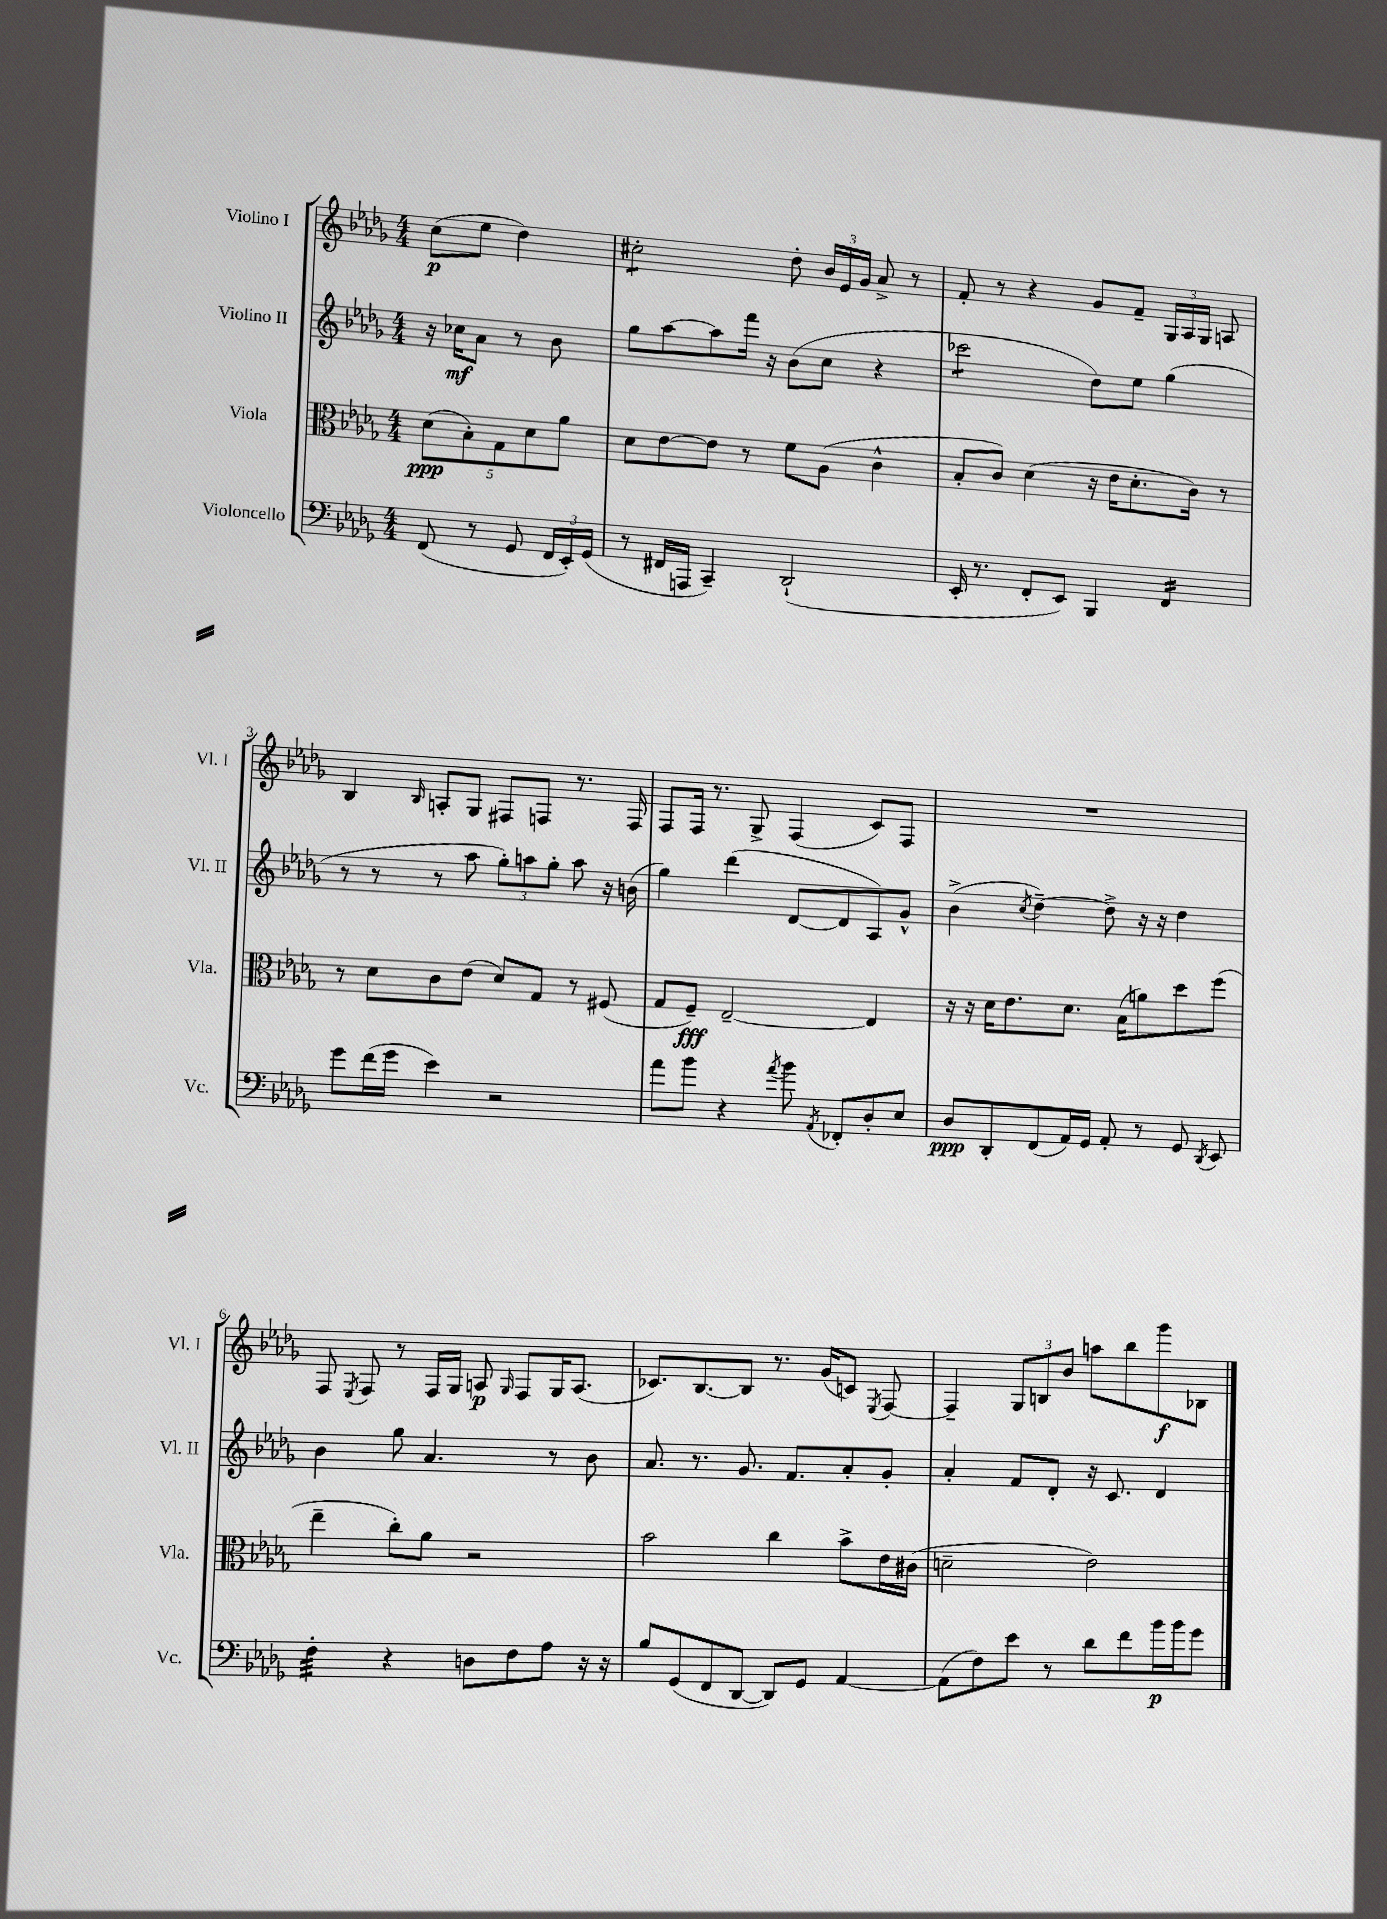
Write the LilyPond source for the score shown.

<<
\new StaffGroup <<
\new Staff = "s0" \with { instrumentName = "Violino I" shortInstrumentName = "Vl. I" } {
    \clef treble \key des \major \numericTimeSignature \time 4/4 \partial 2
    \autoBeamOff c''8[\p( ees''8] des''4) |
    cis''2:8-. des''8-. \tuplet 3/2 { bes'16[ ees'16 ges'16] } aes'8-> r8 |
    f'8-. r8 r4 ges'8[ f'8]-- \tuplet 3/2 { ges16[ aes16 ges16] } a8 |
    bes4 \grace { bes16 } a8[-. ges8] fis8[ f8] r8. f16 |
    f8[ f16] r8. ges8-> f4( c'8[) f8] |
    R1 |
    f8 \acciaccatura { ees8 } f8 r8 f16[ ges16] a8\p \grace { ges16 } f8[ ges16 a8.]( |
    ces'8.[) bes8.~ bes8] r8. ges'16[( c'8]) \acciaccatura { ees8 } f8~ |
    f4-- \tuplet 3/2 { ges8[ b8 bes'8] } a''8[ bes''8 ges'''8\f bes8] \bar "|." |
}
\new Staff = "s1" \with { instrumentName = "Violino II" shortInstrumentName = "Vl. II" } {
    \clef treble \key des \major \numericTimeSignature \time 4/4 \partial 2
    \autoBeamOff r16 ces''16[\mf aes'8] r8 bes'8 |
    ges''8[ aes''8~ aes''8 f'''16] r16 bes'8[( c''8] r4 |
    ces'''2:8 des''8[) ees''8] ges''4( |
    r8 r8 r8 aes''8 \tuplet 3/2 { ges''8[-.) a''8 ges''8]-. } a''8 r16 b'16( |
    ges''4) des'''4( des'8[~ des'8 aes8) ges'8]-^ |
    bes'4->( \acciaccatura { c''8 } des''4~--) des''8-> r16 r16 des''4 |
    bes'4 ges''8 aes'4. r8 bes'8 |
    aes'8. r8. ges'8. f'8.[ aes'8-. ges'8]-. |
    aes'4-. f'8[ des'8]-. r16 c'8. des'4 \bar "|." |
}
\new Staff = "s2" \with { instrumentName = "Viola" shortInstrumentName = "Vla." } {
    \clef alto \key des \major \numericTimeSignature \time 4/4 \partial 2
    \autoBeamOff \tuplet 5/4 { des'8[\ppp( bes8-.) ges8 des'8 aes'8] } |
    des'8[ ees'8~ ees'8] r8 f'8[ aes8]( c'4-^ |
    bes8[-. c'8]) des'4( r16 ees'16[ des'8.-. c'16]) r8 |
    r8 des'8[ c'8 ees'8]( des'8[) ges8] r8 fis8( |
    ges8[ f8]--\fff) ees2~-- ees4 |
    r16 r16 des'16[ ees'8. des'8.] bes16[( a'8) des''8 f''8]( |
    ees''4-- c''8[-.) aes'8] r2 |
    bes'2 c''4 bes'8[-> ees'16 cis'16]( |
    d'2-- ees'2) \bar "|." |
}
\new Staff = "s3" \with { instrumentName = "Violoncello" shortInstrumentName = "Vc." } {
    \clef bass \key des \major \numericTimeSignature \time 4/4 \partial 2
    \autoBeamOff f,8( r8 ges,8 \tuplet 3/2 { f,16[ ees,16-.) ges,16]( } |
    r8 fis,16[ a,,16] c,4--) des,2-!( |
    ees,16-. r8. f,8[-. ees,8]) bes,,4 f,4:16 |
    ges'8[ f'16( ges'16] ees'4) r2 |
    aes'8[ bes'8] r4 \acciaccatura { aes'8 } bes'8 \acciaccatura { aes,8 } fes,8[-. des8-. ees8] |
    des8[\ppp des,8-. f,8( aes,16) ges,16] aes,8-. r8 ges,8 \acciaccatura { des,8 } ees,8 |
    f4:32-. r4 d8[ f8 aes8] r16 r16 |
    bes8[ ges,8( f,8 des,8]~ des,8[) ges,8] aes,4~ |
    aes,8[( f8) ees'8] r8 des'8[ f'8 bes'16\p bes'16 ges'8] \bar "|." |
}
>>
>>
